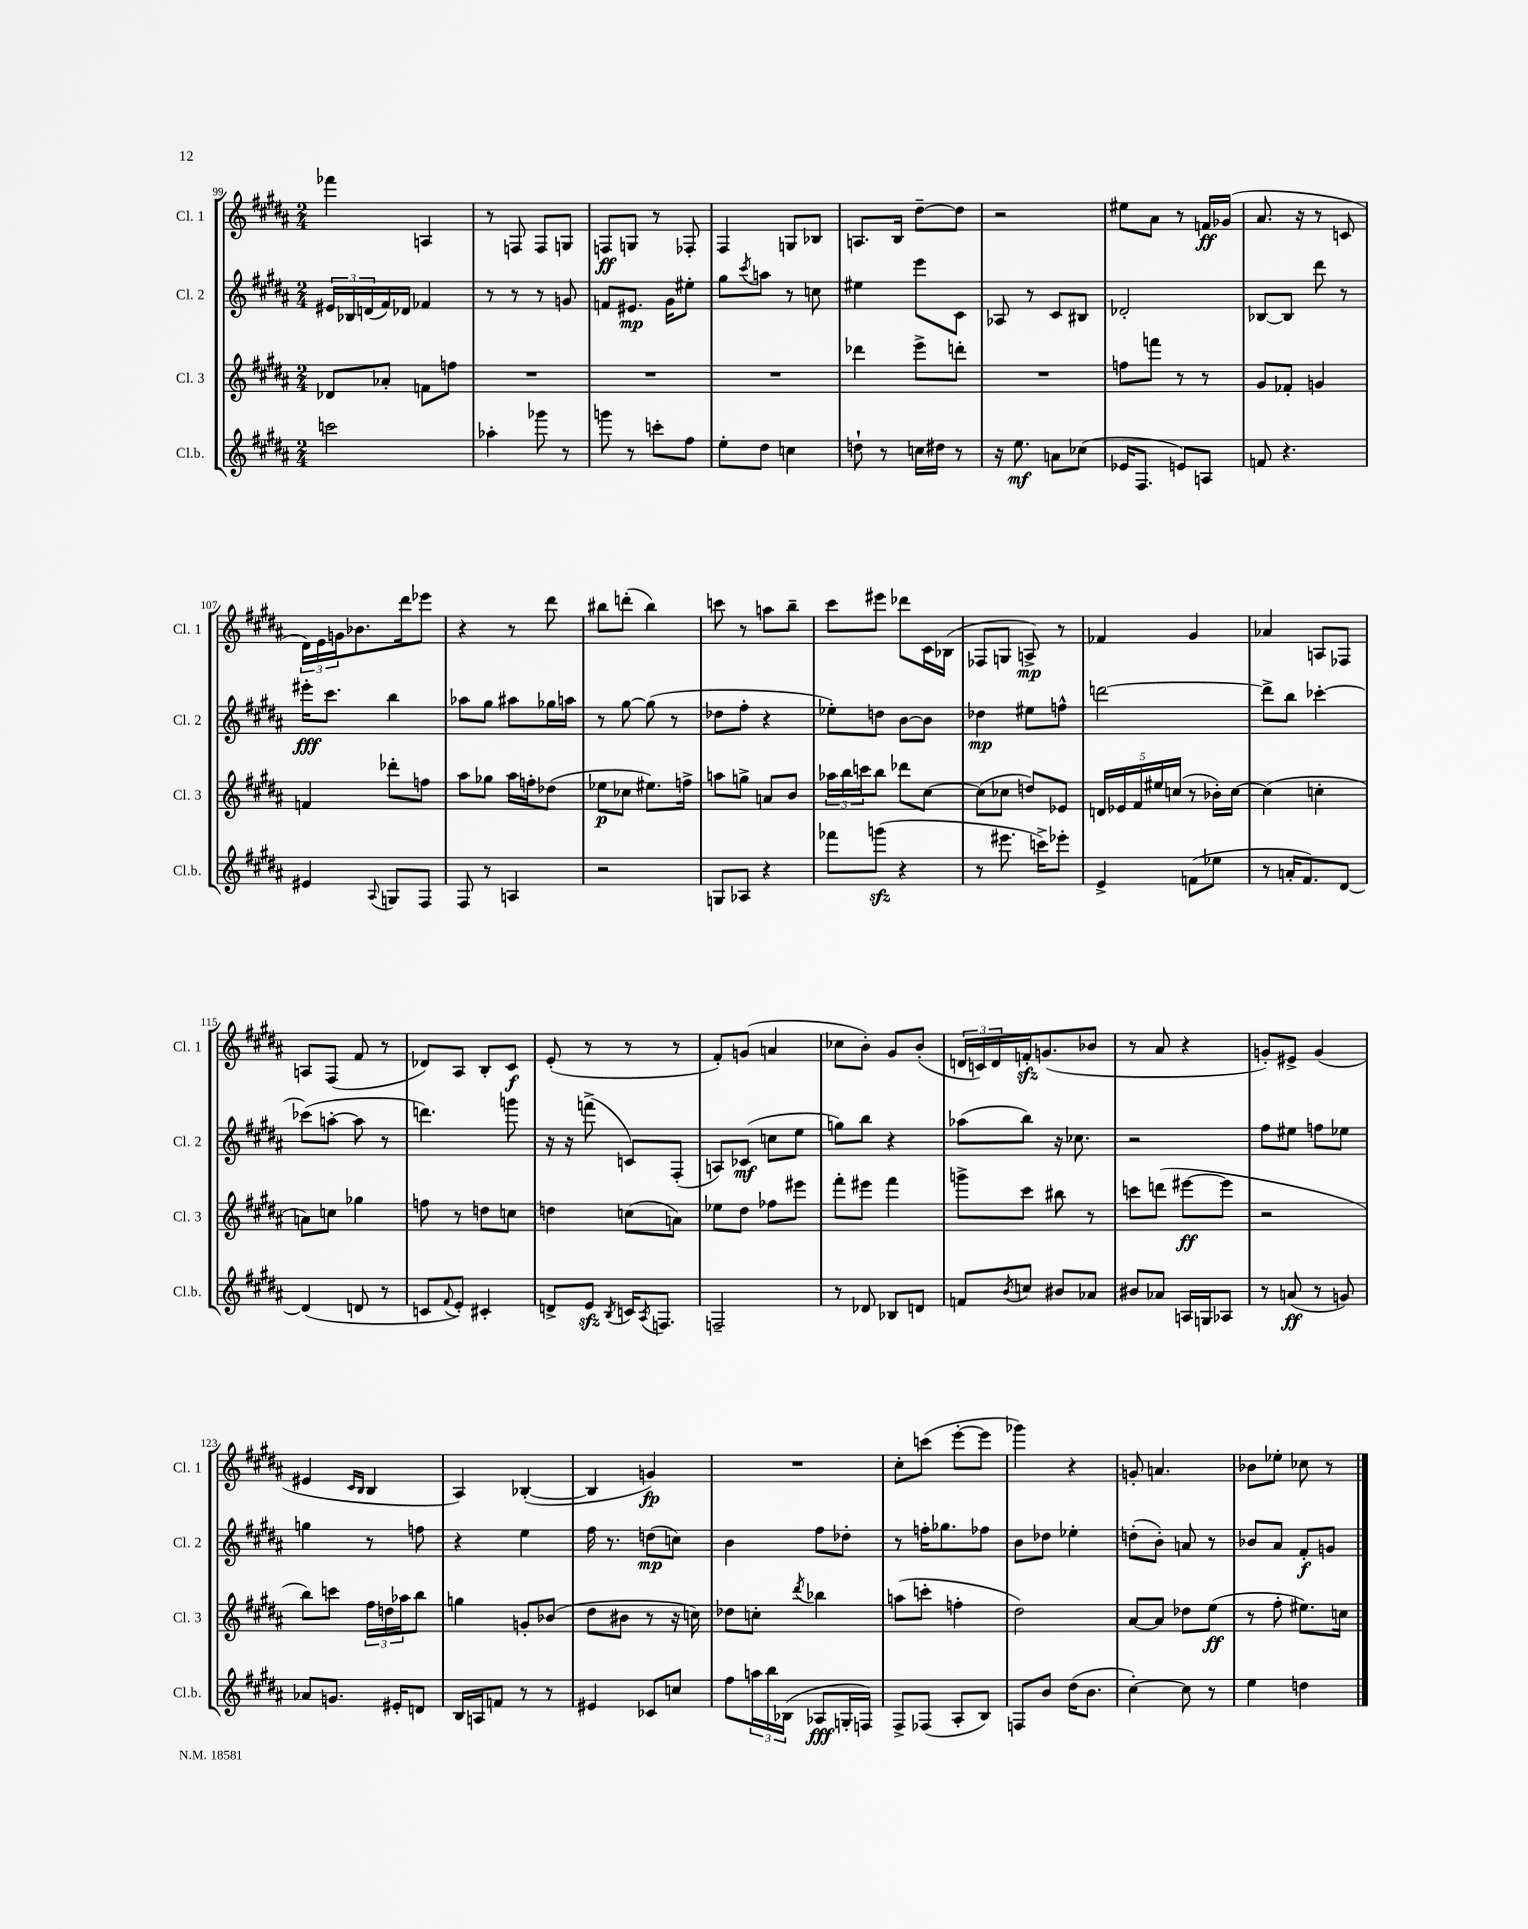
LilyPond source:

<<
\new StaffGroup <<
\new Staff = "s0" \with { instrumentName = "Cl. 1" shortInstrumentName = "Cl. 1" } {
    \clef treble \key b \major \numericTimeSignature \time 2/4
    fes'''4 a4 |
    r8 f8 f8 g8 |
    f8\ff g8 r8 fes8-. |
    fis4 g8 bes8 |
    a8. b16 dis''8~-- dis''8 |
    r2 |
    eis''8 ais'8 r8 f'16\ff ges'16( |
    ais'8. r16 r8 c'8 |
    \tuplet 3/2 { dis'16) e'16 g'16 } bes'8. dis'''16 ees'''8 |
    r4 r8 dis'''8 |
    bis''8 d'''8-.( bis''4) |
    c'''8 r8 a''8 b''8-- |
    cis'''8 eis'''8 des'''8 cis'16 bes16( |
    fes8 g8 a8->\mp) r8 |
    fes'4 gis'4 |
    aes'4 a8 fes8 |
    a8 fis8( fis'8 r8 |
    des'8) ais8 b8-. cis'8\f |
    e'8-.( r8 r8 r8 |
    fis'8-.) g'8( a'4 |
    ces''8 b'8-.) gis'8 b'8-.( |
    \tuplet 3/2 { d'16 c'16) d'16 } f'16-.\sfz g'8.( bes'8 |
    r8 ais'8 r4 |
    g'8-.) eis'8-> g'4( |
    eis'4 \grace { cis'16 b16 } b4 |
    ais4) bes4~-.( |
    bes4 g'4\fp) |
    R2 |
    cis''8-. c'''8( e'''8~-. e'''8 |
    ges'''4) r4 |
    g'8-. a'4. |
    bes'8 ees''8-. ces''8 r8 \bar "|." |
}
\new Staff = "s1" \with { instrumentName = "Cl. 2" shortInstrumentName = "Cl. 2" } {
    \clef treble \key b \major \numericTimeSignature \time 2/4
    \tuplet 3/2 { eis'16 bes16 d'16( } fis'16) des'16 fes'4 |
    r8 r8 r8 g'8 |
    f'8 eis'8.\mp gis'16 eis''8-. |
    gis''8 \acciaccatura { cis'''8 } a''8 r8 c''8 |
    eis''4 e'''8 cis'8 |
    aes8 r8 cis'8 bis8 |
    des'2-. |
    bes8~ bes8 dis'''8 r8 |
    eis'''16-.\fff cis'''8. b''4 |
    aes''8 gis''8 ais''8 ges''16 a''16 |
    r8 gis''8~ gis''8( r8 |
    des''8 fis''8-. r4 |
    ees''8-.) d''8 b'8~ b'8 |
    des''4\mp eis''8 f''8-^ |
    d'''2~ |
    d'''8-> b''8 ces'''4~-. |
    ces'''8( a''8~-. a''8 r8 |
    d'''4.) g'''8 |
    r16 r16 f'''8->( c'8) fis8-.( |
    a8) ces'8\mf( c''8 e''8 |
    g''8) b''8 r4 |
    aes''8( b''8) r16 ces''8. |
    r2 |
    fis''8 eis''8 f''8 ees''8 |
    g''4 r8 f''8 |
    r4 e''4 |
    fis''16 r8. d''8\mp( c''8) |
    b'4 fis''8 des''8-. |
    r8 f''16-. ges''8. fes''8 |
    b'8 des''8 ees''4-. |
    d''8-.( b'8-.) a'8 r8 |
    bes'8 ais'8 fis'8-.\f g'8 \bar "|." |
}
\new Staff = "s2" \with { instrumentName = "Cl. 3" shortInstrumentName = "Cl. 3" } {
    \clef treble \key b \major \numericTimeSignature \time 2/4
    des'8 aes'8-. f'8 f''8 |
    R2 |
    R2 |
    R2 |
    des'''4 e'''8-> d'''8-. |
    R2 |
    f''8 f'''8 r8 r8 |
    gis'8 fes'8-. g'4 |
    f'4 des'''8-. f''8 |
    ais''8 ges''8 ais''16 f''16-. des''8( |
    ees''8\p ces''8 eis''8.) f''16-> |
    a''8 g''8-> a'8 b'8 |
    \tuplet 3/2 { aes''16 b''16 c'''16 } b''8 des'''8 cis''8~ |
    cis''8( ces''8 d''8) ees'8 |
    \tuplet 5/4 { d'16 ees'16 fis'16 eis''16 c''16( } r8 bes'16-.) c''16~ |
    c''4( c''4-. |
    a'8) c''8 ges''4 |
    f''8 r8 d''8 c''8 |
    d''4 c''8( a'8) |
    ees''8 dis''8 fes''8 eis'''8 |
    fis'''8-. eis'''8 fis'''4 |
    g'''8-> cis'''8 bis''8 r8 |
    c'''8 d'''8( eis'''8~\ff eis'''8 |
    r2 |
    b''8) c'''8 \tuplet 3/2 { fis''16 d''16 aes''16 } b''8 |
    g''4 g'8-. bes'8( |
    dis''8 bis'8 r8 r16 c''16) |
    des''8 c''8-. \acciaccatura { dis'''8 } bes''4 |
    a''8( c'''8-. f''4-. |
    dis''2) |
    ais'8~ ais'8 des''8 e''8\ff( |
    r8 fis''8-. eis''8.) c''16 \bar "|." |
}
\new Staff = "s3" \with { instrumentName = "Cl.b." shortInstrumentName = "Cl.b." } {
    \clef treble \key b \major \numericTimeSignature \time 2/4
    c'''2 |
    aes''4-. ges'''8 r8 |
    g'''8 r8 c'''8-. fis''8 |
    e''8-. dis''8 c''4 |
    d''8-! r8 c''16 dis''16 r8 |
    r16 e''8.\mf a'8 ces''8( |
    ees'16 fis8. e'8) a8 |
    f'8 r4. |
    eis'4 \appoggiatura { ais8 } g8 fis8 |
    fis8 r8 a4 |
    r2 |
    g8 aes8 r4 |
    fes'''8 g'''8\sfz( r4 |
    r8 eis'''8. c'''16->) ees'''8-. |
    e'4-> f'8( ees''8 |
    r8 a'16-. fis'8.) dis'8~ |
    dis'4( d'8 r8 |
    c'8 \appoggiatura { fis'8 } e'8-.) cis'4-. |
    d'8-> e'8\sfz \acciaccatura { b8 } c'16 \acciaccatura { ais8 } f8. |
    f2-- |
    r8 des'8 bes8 d'8 |
    f'8 \acciaccatura { b'8 } c''8 bis'8 aes'8 |
    bis'8 aes'8 a16 g16 aes8 |
    r8 a'8\ff( r8 g'8) |
    aes'8 g'8. eis'16-. d'8 |
    b16 a16 f'8 r8 r8 |
    eis'4 ces'8 c''8 |
    fis''8 \tuplet 3/2 { a''16 b''16 bes16( } aes8\fff g16-. f16) |
    fis8-> fes8( ais8-. b8) |
    f8 b'8 dis''16( b'8. |
    cis''4~-.) cis''8 r8 |
    e''4 d''4 \bar "|." |
}
>>
>>
\layout { \context { \Score currentBarNumber = #99 } }
